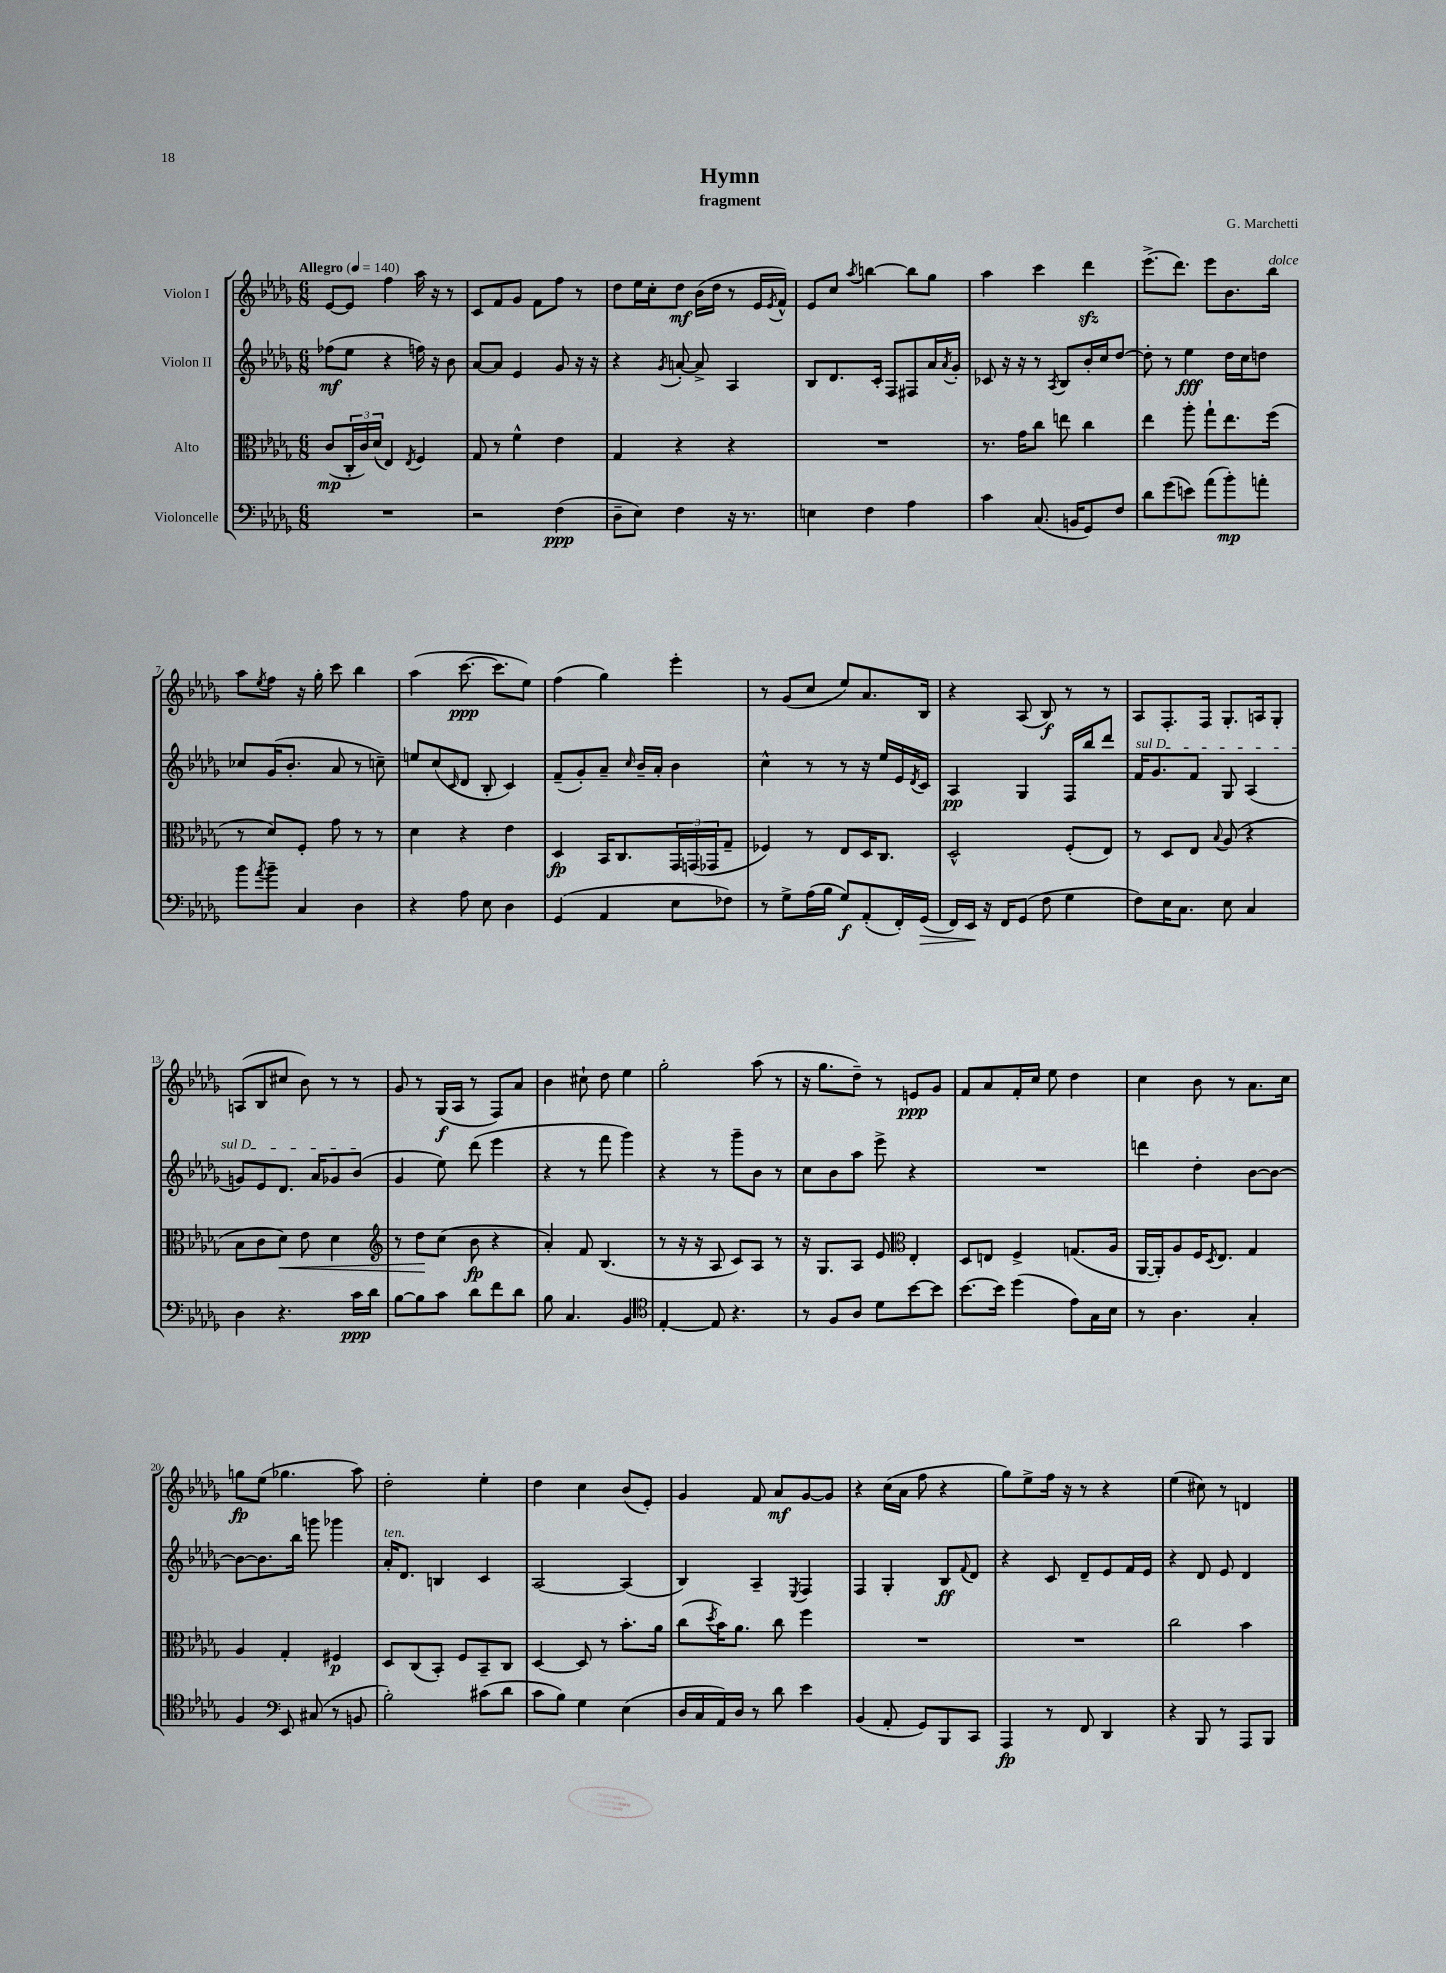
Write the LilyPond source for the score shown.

\header { title = "Hymn" composer = "G. Marchetti" subtitle = "fragment" }
<<
\new StaffGroup <<
\new Staff = "s0" \with { instrumentName = "Violon I" } {
    \clef treble \key des \major \numericTimeSignature \time 6/8 \tempo "Allegro" 4 = 140
    ees'8~ ees'8 f''4 aes''16 r16 r8 |
    c'8 f'8 ges'8 f'8 f''8 r8 |
    des''8 ees''16 c''16-. des''8\mf bes'16( des''16 r8 ees'16 \acciaccatura { ees'8 } f'16-^) |
    ees'8 c''8 \acciaccatura { aes''8 } b''4~ b''8 ges''8 |
    aes''4 c'''4 des'''4\sfz |
    ees'''8.->( des'''8.) ees'''8 bes'8. bes''16^\markup { \italic "dolce" } |
    aes''8 \acciaccatura { ees''8 } f''8 r16 ges''16-. c'''8 bes''4 |
    aes''4( c'''8.~\ppp c'''8. ees''8) |
    f''4( ges''4) ees'''4-. |
    r8 ges'8( c''8 ees''8) aes'8. bes16 |
    r4 aes8( bes8\f) r8 r8 |
    aes8 f8.-. f16 ges8.-. a16 ges8-. |
    a8( bes8 cis''8 bes'8) r8 r8 |
    ges'8 r8 ges16\f( aes16 r8 f8) aes'8 |
    bes'4 cis''8-! des''8 ees''4 |
    ges''2-. aes''8( r8 |
    r16 ges''8. des''8--) r8 e'8\ppp ges'8 |
    f'8 aes'8 f'16-. c''16 ees''8 des''4 |
    c''4 bes'8 r8 aes'8. c''16 |
    g''8\fp ees''8( ges''4. aes''8) |
    des''2-. ees''4-. |
    des''4 c''4 bes'8( ees'8-.) |
    ges'4 f'8 aes'8\mf ges'8~ ges'8 |
    r4 c''16( aes'16 f''8 r4 |
    ges''8) ees''8-> f''16 r16 r8 r4 |
    ees''4( cis''8) r8 d'4 \bar "|." |
}
\new Staff = "s1" \with { instrumentName = "Violon II" } {
    \clef treble \key des \major \numericTimeSignature \time 6/8
    fes''8\mf( ees''8 r4 f''16) r16 bes'8 |
    aes'8~ aes'8 ees'4 ges'8 r16 r16 |
    r4 \acciaccatura { ges'8 } a'8~-. a'8-> aes4 |
    bes8 des'8. c'16-. f8 fis8 aes'16 \acciaccatura { aes'8 } ges'16-. |
    ces'8 r16 r16 r8 \acciaccatura { aes8 } bes8 bes'16-. c''16 des''8~ |
    des''8-. r8 ees''4\fff des''16 c''16 d''8 |
    ces''8 ges'16( bes'8.-. aes'8 r8 c''8--) |
    e''8 c''8( \grace { c'16 } des'8 bes8-. c'4) |
    f'8--( ges'8-.) aes'8-- \grace { c''16 } bes'16-- aes'16-. bes'4 |
    c''4-^ r8 r8 r16 ees''16 ees'16 \acciaccatura { des'8 } c'16 |
    aes4\pp ges4 f16 bes''16 des'''8 |
    \once \override TextSpanner.bound-details.left.text = \markup { \italic "sul D" } f'16\startTextSpan ges'8. f'8 ges8 aes4( |
    g'8) ees'8 des'8. aes'16 ges'8 bes'8\stopTextSpan( |
    ges'4 ees''8) des'''8( ees'''4 |
    r4 r8 f'''8 ges'''4) |
    r4 r8 ges'''8-- bes'8 r8 |
    c''8 bes'8 aes''8 ees'''8-> r4 |
    R2. |
    d'''4 des''4-. bes'8~ bes'8~ |
    bes'8~ bes'8. bes''16 g'''8 ges'''4 |
    aes'16-.^\markup { \italic "ten." } des'8. b4 c'4 |
    aes2~ aes4( |
    bes4) aes4-- \acciaccatura { ees8 } f4 |
    f4 ges4-. bes8\ff \appoggiatura { f'8 } des'8 |
    r4 c'8 des'8-- ees'8 f'16 ees'16 |
    r4 des'8 ees'8 des'4 \bar "|." |
}
\new Staff = "s2" \with { instrumentName = "Alto" } {
    \clef alto \key des \major \numericTimeSignature \time 6/8
    c'8\mp( \tuplet 3/2 { c16-. c'16) des'16( } ees4) \acciaccatura { ees8 } f4 |
    ges8 r8 f'4-^ ees'4 |
    ges4 r4 r4 |
    R2. |
    r8. ges'16 c''8 e''8 c''4 |
    ees''4 aes''8-. ges''8-! ees''8. f''16( |
    r8 des'8) f8-. ges'8 r8 r8 |
    des'4 r4 ees'4 |
    des4\fp bes,16 c8. \tuplet 3/2 { ges,16 g,16( ges,16 } ges8-- |
    fes4) r8 ees8 des16 c8. |
    des2-^ f8-.( ees8) |
    r8 des8 ees8 \appoggiatura { bes8 } aes8( r4 |
    bes8 c'8 des'8\<) ees'8 des'4 |
    \clef treble r8 des''8\! c''8( bes'8\fp r4 |
    aes'4-.) f'8 bes4.( |
    r8 r16 r16 aes8 c'8) aes8 r8 |
    r16 ges8. aes8 ees'8 \clef alto ees4-. |
    des8 e8 f4-> g8.( aes16 |
    aes,16~ aes,16-.) aes8 f16 \acciaccatura { des8 } ees8. ges4 |
    aes4 ges4-. fis4\p |
    des8 c8( bes,8-.) f8 bes,8-- c8 |
    des4~ des8 r8 bes'8.-. aes'16 |
    c''8( \acciaccatura { des''8 } bes'16) aes'8. c''8 f''4 |
    R2. |
    R2. |
    c''2 bes'4 \bar "|." |
}
\new Staff = "s3" \with { instrumentName = "Violoncelle" } {
    \clef bass \key des \major \numericTimeSignature \time 6/8
    R2. |
    r2 f4\ppp( |
    des8-- ees8) f4 r16 r8. |
    e4 f4 aes4 |
    c'4 c8.( b,16 ges,8) f8 |
    des'8 ges'8( e'8) aes'8( bes'8-.\mp) a'8-. |
    bes'8 \acciaccatura { aes'8 } bes'8-- c4 des4 |
    r4 aes8 ees8 des4 |
    ges,4( aes,4 ees8 fes8) |
    r8 ges8-> aes16( bes16 ges8\f) aes,8-.( f,16-.) ges,16\>( |
    f,16) ees,16\! r16 f,16 ges,8( f8 ges4 |
    f8) ees16 c8. ees8 c4 |
    des4 r4. c'16\ppp des'16 |
    bes8~ bes8 c'8 des'8 f'8 des'8 |
    bes8 c4. bes,4 |
    \clef tenor ees4~-. ees8 r4. |
    r8 f8 aes8 des'8 bes'8~ bes'8 |
    bes'8.~ bes'16 des''4( ees'8) ges16 bes16 |
    r8 aes4. ges4-. |
    f4 \clef bass ees,8 cis8( r8 b,8 |
    bes2-.) cis'8( des'8 |
    c'8 bes8) ges4 ees4( |
    des16 c16 aes,16) des16 r8 des'8 ees'4 |
    bes,4( aes,8-. ges,8) bes,,8 c,8 |
    aes,,4\fp r8 f,8 des,4 |
    r4 bes,,8 r8 aes,,8 bes,,8 \bar "|." |
}
>>
>>
